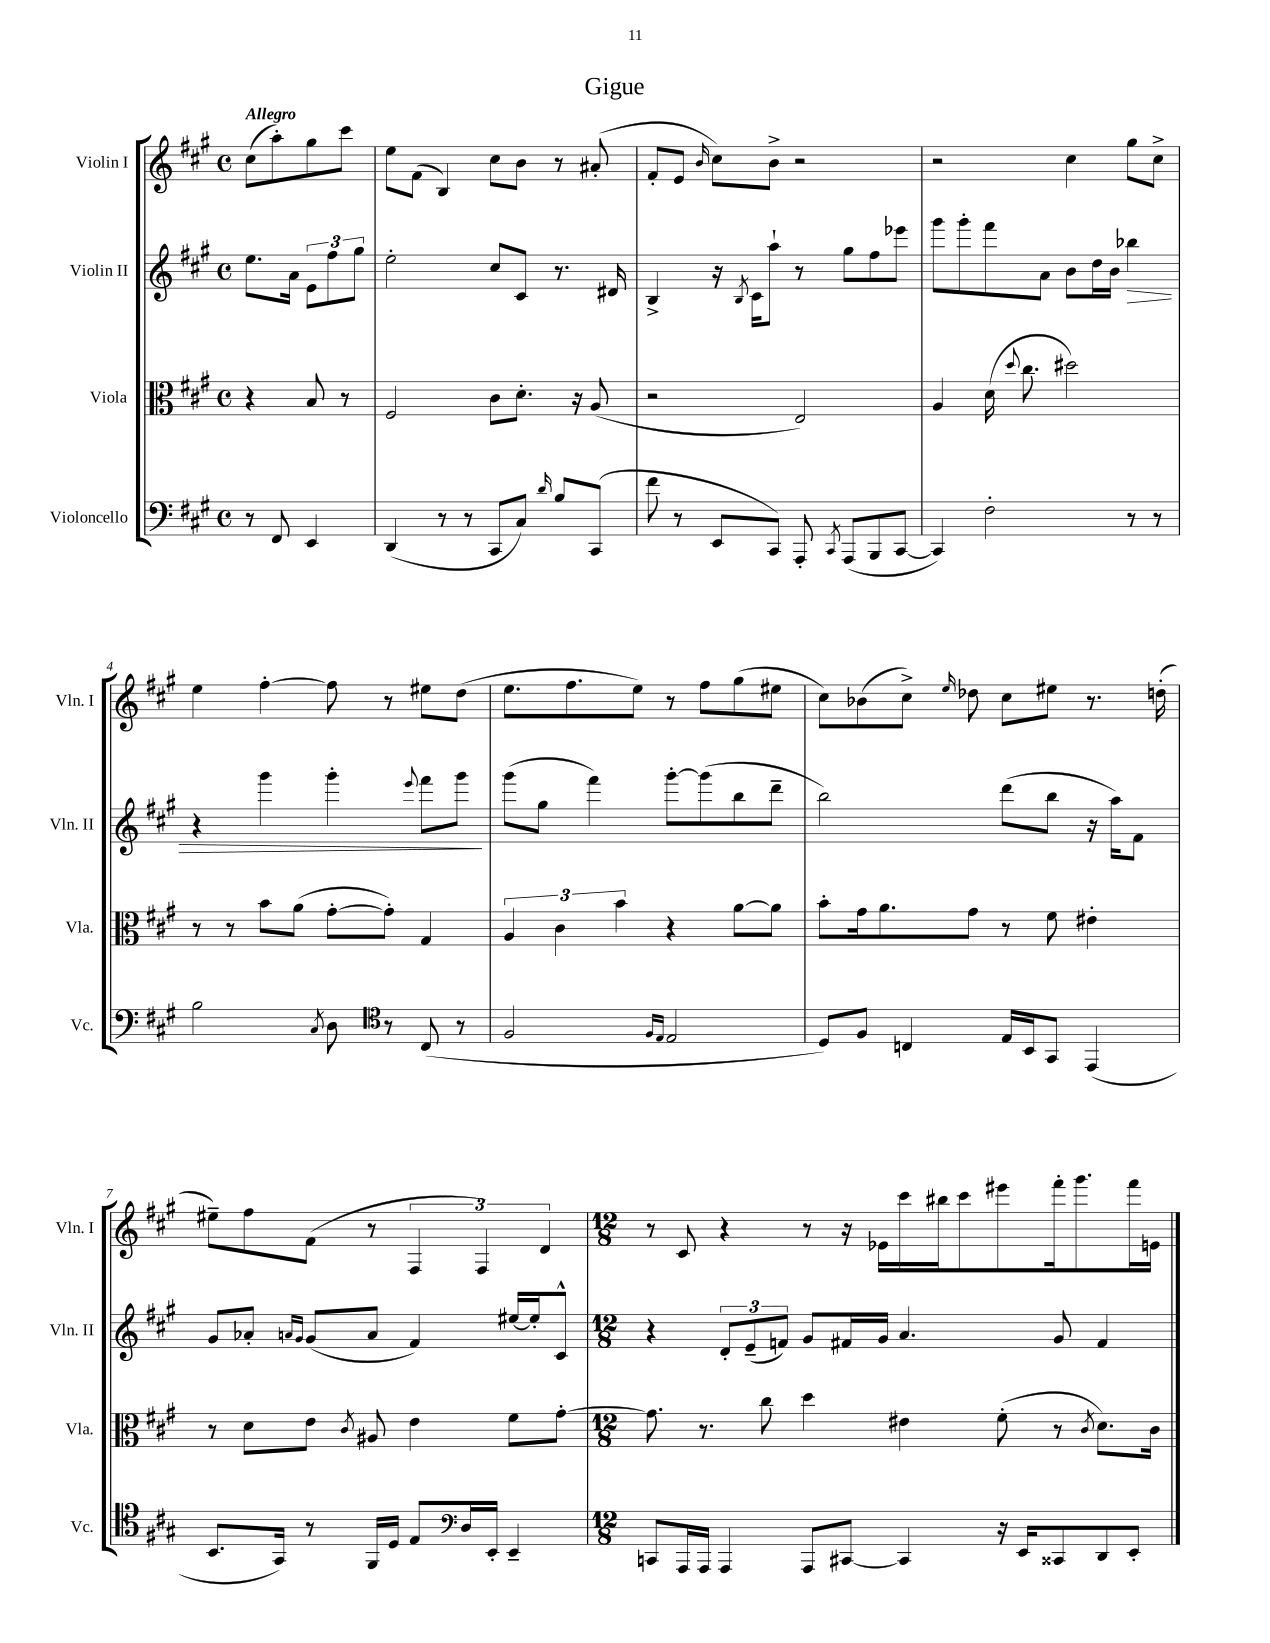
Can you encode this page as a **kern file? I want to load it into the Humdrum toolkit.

**kern	**kern	**kern	**kern
*staff4	*staff3	*staff2	*staff1
*clefF4	*clefC3	*clefG2	*clefG2
*k[f#c#g#]	*k[f#c#g#]	*k[f#c#g#]	*k[f#c#g#]
*M4/4	*M4/4	*M4/4	*M4/4
*met(c)	*met(c)	*met(c)	*met(c)
8r	4r	8.ee	(8cc#
8FF#	.	.	8aa')
.	.	16a	.
4EE	8B	12e	8gg#
.	.	12ff#	.
.	8r	.	8ccc#
.	.	12gg#	.
=	=	=	=
(4DD	2F#	2ee'	8ee
.	.	.	(8f#
8r	.	.	4B)
8r	.	.	.
8CC#	8c#	8cc#	8cc#
8C#)	8.d'	8c#	8b
16qqd	.	.	.
8B	.	8.r	8r
.	16r	.	.
(8CC#	(8A	.	(8a#'
.	.	16d#	.
=	=	=	=
8f#	2r	4B^	8f#'
8r	.	.	8e
.	.	.	16qqb
8EE	.	16r	8cc#)
.	.	8qB	.
.	.	16c#	.
8CC#)	.	8aa`	8b^
8AAA'	2E)	8r	2r
8qCC#	.	.	.
(8AAA	.	8gg#	.
8BBB	.	8ff#	.
[8CC#	.	8eee-	.
=	=	=	=
4CC#])	4A	8ggg#	2r
.	.	8ggg#'	.
2F#'	(16d	8fff#	.
.	8qqdd	.	.
.	8.cc#	.	.
.	.	8a	.
.	2dd#)	8b	4cc#
.	.	16dd	.
.	.	16b	.
8r	.	4bb-	8gg#
8r	.	.	8cc#^
=	=	=	=
2B	8r	4r	4ee
.	8r	.	.
.	8b	4ggg#	[4ff#'
.	(8a	.	.
8qC#	.	.	.
8D	[8g#'	4ggg#'	8ff#]
8r	8g#'])	.	8r
.	.	8qqeee	.
(8C#	4G#	8fff#	8ee#
8r	.	8ggg#	(8dd
=	=	=	=
*clefC4	*	*	*
2F#	6A	(8ggg#	8.ee
.	.	8gg#	.
.	6c#	.	.
.	.	.	8.ff#
.	.	4fff#)	.
.	6b	.	.
.	.	.	8ee)
16qqF#	.	.	.
16qqE	.	.	.
2E	4r	[8ggg#'	8r
.	.	(8ggg#]	8ff#
.	[8a	8bb	(8gg#
.	8a]	8ddd~	8ee#
=	=	=	=
8D)	8b'	2bb)	8cc#)
8F#	16g#	.	(8b-
.	8.a	.	.
4C	.	.	8cc#^)
.	.	.	16qqee
.	8g#	.	8dd-
16E	8r	(8ddd	8cc#
16BB	.	.	.
8GG#	8f#	8bb	8ee#
(4EE	4e#'	16r	8.r
.	.	16aa)	.
.	.	8f#	.
.	.	.	(16dd'
=	=	=	=
8.BB	8r	8g#	8ee#~)
.	8d	8a-'	8ff#
16GG#)	.	.	.
.	.	16qqa	.
.	.	16qqg#	.
8r	8e	(8g#	(8f#
.	8qc#	.	.
16FF#	8A#	8a	8r
16D	.	.	.
8E	4e	4f#)	6F#
16D	.	.	.
.	.	.	6F#)
16EE'	.	.	.
4EE~	8f#	[16ee#	.
.	.	16ee#']	.
.	.	.	6d
.	[8g#'	8c#^^	.
=	=	=	=
*clefF4	*	*	*
*M12/8	*M12/8	*M12/8	*M12/8
8CC	8.g#]	4r	8r
16AAA	.	.	8c#
16AAA	8.r	.	.
4AAA	.	12d'	4r
.	.	(12e~	.
.	8cc#	.	.
.	.	12f)	.
8AAA	4dd	8g#	8r
[8CC#	.	16f#	16r
.	.	16g#	16e-
4CC#]	4e#	4.a	16ccc#
.	.	.	16bb#
.	.	.	8ccc#
16r	(8f#'	.	8eee#
16EE	.	.	.
8CC##	8r	8g#	16fff#'
.	.	.	8.ggg#
.	8qc#	.	.
8DD	8.d)	4f#	.
8EE'	.	.	16fff#
.	16c#	.	16e
==	==	==	==
*-	*-	*-	*-
